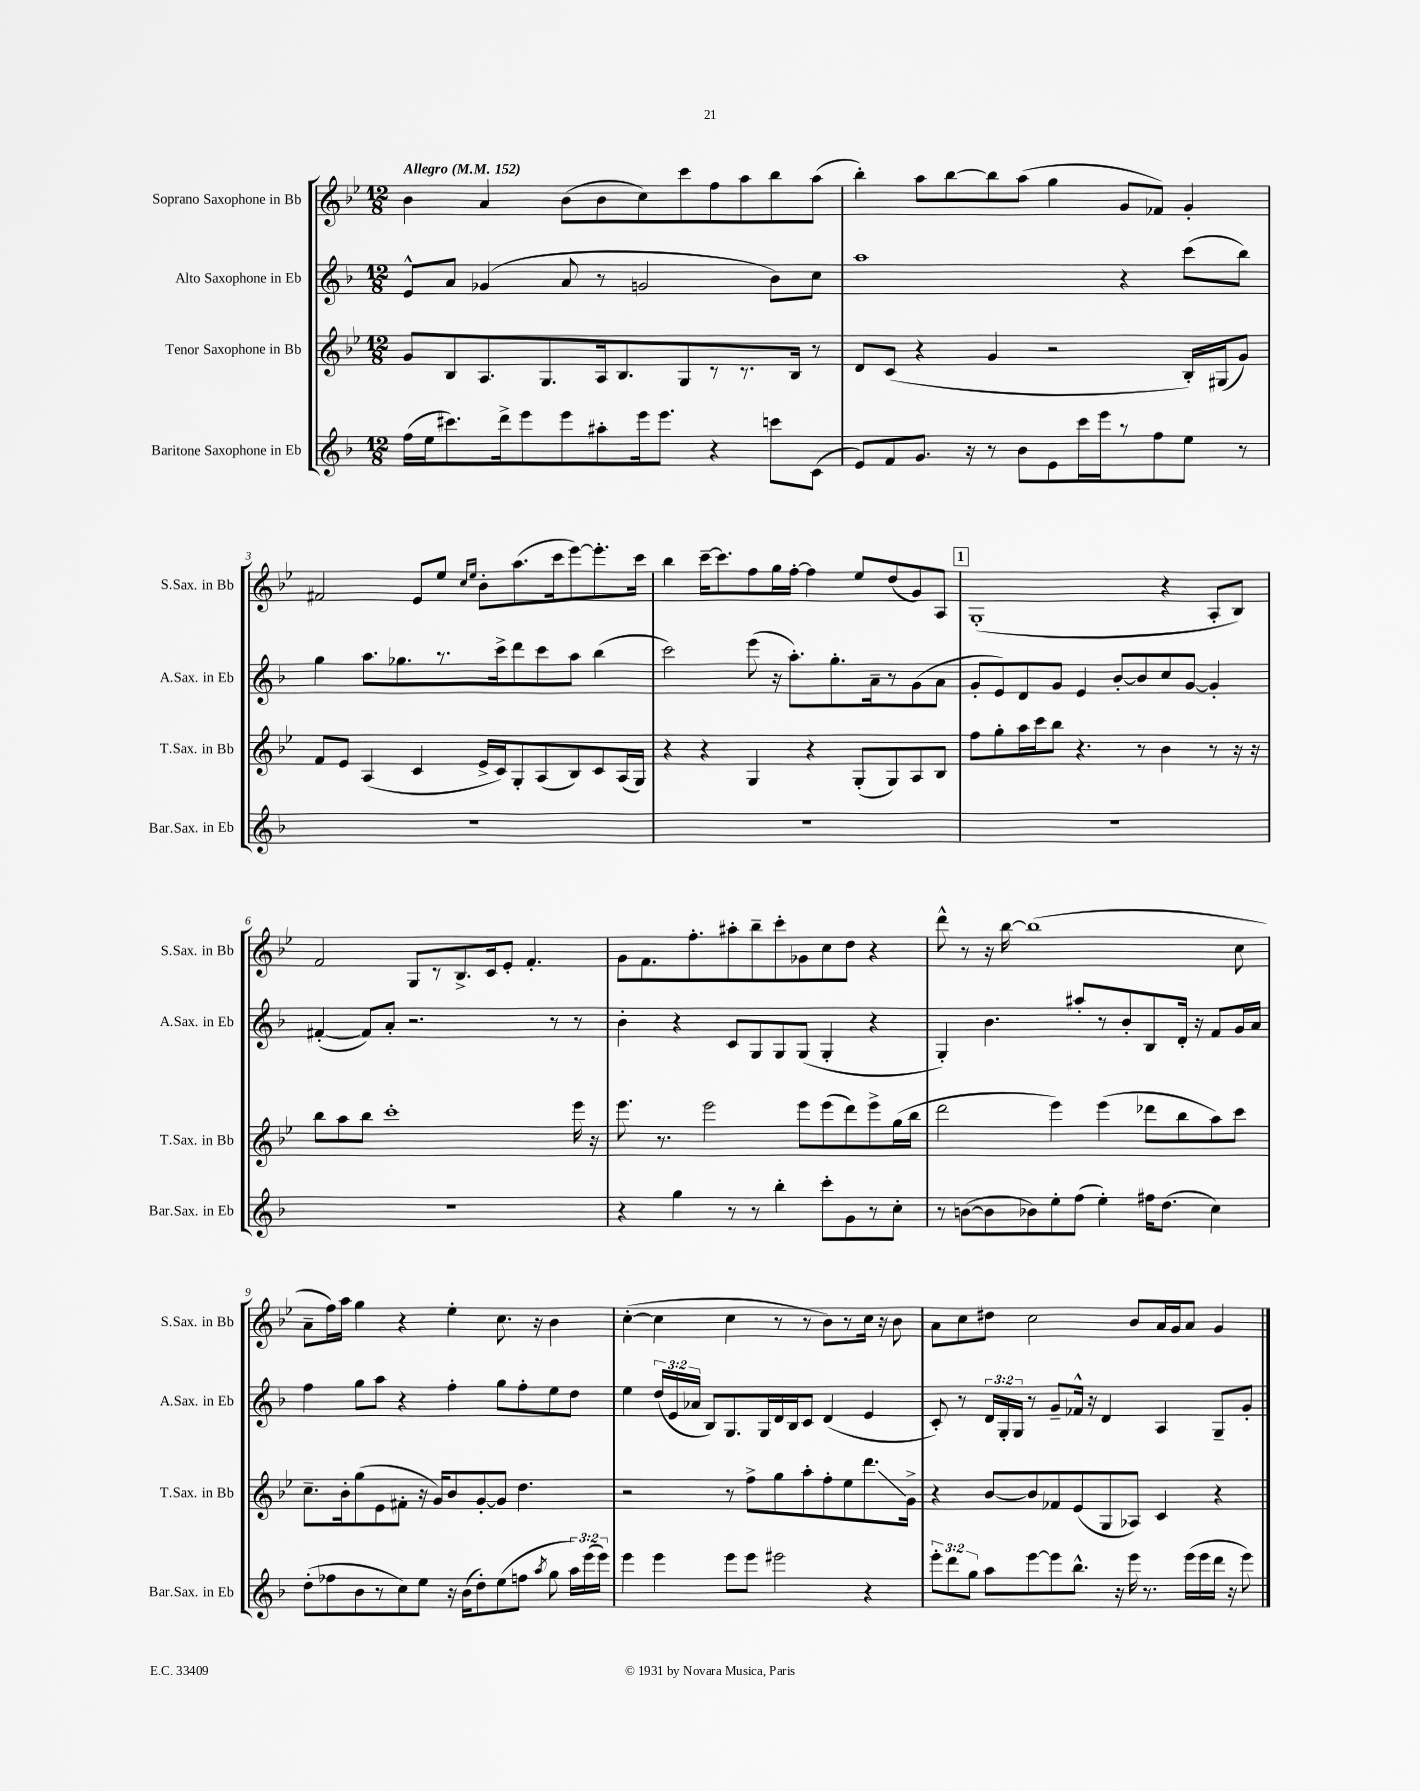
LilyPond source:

<<
\new StaffGroup <<
\new Staff = "s0" \with { instrumentName = "Soprano Saxophone in Bb" shortInstrumentName = "S.Sax. in Bb" } {
    \clef treble \key bes \major \numericTimeSignature \time 12/8 \tempo "Allegro" 4 = 152
    \autoBeamOff bes'4 a'4 bes'8[( bes'8 c''8) c'''8 f''8 a''8 bes''8 a''8]( |
    bes''4-.) a''8[ bes''8~ bes''8 a''8]( g''4 g'8[ fes'8]) g'4-. |
    fis'2 ees'8[ ees''8] \grace { c''16[ ees''16] } bes'8[-. a''8.( c'''16 ees'''8~) ees'''8.-. c'''16] |
    bes''4 c'''16[~-- c'''8. f''8 g''16 f''16]~-. f''4 ees''8[ d''8( g'8) a8] |
    \mark \markup { \box "1" } g1-.( r4 a8[-. bes8]) |
    f'2 g8[ r8 bes8.-> c'16 ees'8]-. f'4.-. |
    g'8[ f'8. f''8.-. ais''8-. bes''8-- c'''8-. ges'8 c''8 d''8] r4 |
    d'''8-^ r8 r16 bes''16~ bes''1( c''8 |
    a'8[-- f''16) a''16] g''4 r4 ees''4-. c''8. r16 bes'4 |
    c''4~-.( c''4 c''4 r8 r8 bes'8[) r8 c''16] r16 bes'8 |
    a'8[ c''8 dis''8] c''2 bes'8[ a'16 g'16 a'8] g'4 \bar "|." |
}
\new Staff = "s1" \with { instrumentName = "Alto Saxophone in Eb" shortInstrumentName = "A.Sax. in Eb" } {
    \clef treble \key f \major \numericTimeSignature \time 12/8 \override Staff.TupletNumber.text = #tuplet-number::calc-fraction-text
    \autoBeamOff e'8[-^ a'8] ges'4( a'8 r8 g'2 bes'8[) c''8] |
    a''1 r4 c'''8[( bes''8]) |
    g''4 a''8.[ ges''8. r8. c'''16-> d'''8 c'''8 a''8] bes''4( |
    c'''2) e'''8( r16 a''8.[-.) g''8.-. a'16-- r8 g'8( a'8] |
    \mark \markup { \box "1" } g'8[-. e'8) d'8 g'8] e'4 bes'8[~-. bes'8 c''8 g'8]~ g'4-. |
    fis'4~-.( fis'8[) a'8]-. r2. r8 r8 |
    bes'4-. r4 c'8[ g8 g8 g8]( g4-. r4 |
    g4-.) bes'4. ais''8[-. r8 bes'8-. bes8 d'16]-. r16 f'8[ g'16 a'16] |
    f''4 g''8[ a''8] r4 f''4-. g''8[ f''8-. e''8 d''8] |
    e''4 \tuplet 3/2 { d''16[( e'16 aes'16] } bes8[) g8. g16 d'16 bes16 c'8] d'4( e'4 |
    c'8-.) r8 \tuplet 3/2 { d'16[ g16-. g16] } r8 g'8[-- fes'16]-^ r16 d'4 a4 g8[-- g'8]-. \bar "|." |
}
\new Staff = "s2" \with { instrumentName = "Tenor Saxophone in Bb" shortInstrumentName = "T.Sax. in Bb" } {
    \clef treble \key bes \major \numericTimeSignature \time 12/8
    \autoBeamOff g'8[ bes8 a8. g8. a16 bes8. g8 r8 r8. bes16] r8 |
    d'8[ c'8]( r4 g'4 r2 bes16[-.) gis16( g'8]) |
    f'8[ ees'8] a4( c'4 ees'16[-> c'16) g8-. a8( bes8) c'8 a16( g16]) |
    r4 r4 g4 r4 g8[-.( g8) a8 bes8] |
    \mark \markup { \box "1" } f''8[ g''8-. a''16 c'''16 bes''8] r4. r8 bes'4 r8 r16 r16 |
    bes''8[ a''8 bes''8] c'''1-. ees'''16 r16 |
    ees'''8. r8. ees'''2 ees'''8[ ees'''8( d'''8) ees'''8-> g''16( bes''16] |
    d'''2 ees'''4) ees'''4( des'''8[ bes''8 a''8) c'''8] |
    c''8.[-- bes'16-. g''8( ees'8 fis'8]-. r16 g'16[) bes'8 g'8~-. g'8] d''4. |
    r2 r8 f''8[-> g''8 a''8-. f''8-. ees''8 d'''8.\glissando g'16]-> |
    r4 bes'8[~ bes'8 fes'8 ees'8( g8 aes8]) c'4 r4 \bar "|." |
}
\new Staff = "s3" \with { instrumentName = "Baritone Saxophone in Eb" shortInstrumentName = "Bar.Sax. in Eb" } {
    \clef treble \key f \major \numericTimeSignature \time 12/8 \override Staff.TupletNumber.text = #tuplet-number::calc-fraction-text
    \autoBeamOff f''16[( e''16 cis'''8.) d'''16-> e'''8 e'''8 ais''8-. e'''16 e'''8.] r4 c'''8[ c'8]( |
    e'8[) f'8 g'8.] r16 r8 bes'8[ e'8 c'''16 e'''16 r8 f''8 e''8] r8 |
    R1. |
    R1. |
    \mark \markup { \box "1" } R1. |
    R1. |
    r4 g''4 r8 r8 bes''4-. c'''8[-. g'8 r8 c''8]-. |
    r8 b'8[~( b'8 bes'8) e''8-. f''8]( e''4-.) fis''16[ d''8.]( c''4) |
    d''8[-.( fes''8 bes'8 r8 c''8) e''8] r16 bes'16[( d''8-.) e''8( f''8] \acciaccatura { a''8 } g''8 \tuplet 3/2 { a''16[) e'''16( e'''16]) } |
    e'''4 e'''4 e'''8[ e'''8] eis'''2 r4 |
    \tuplet 3/2 { e'''8[-. d'''8 g''8] } a''8[ e'''8~ e'''8 bes''8.]-^ r16 e'''16 r8. e'''16[( e'''16 d'''16] r16 e'''8) \bar "|." |
}
>>
>>
